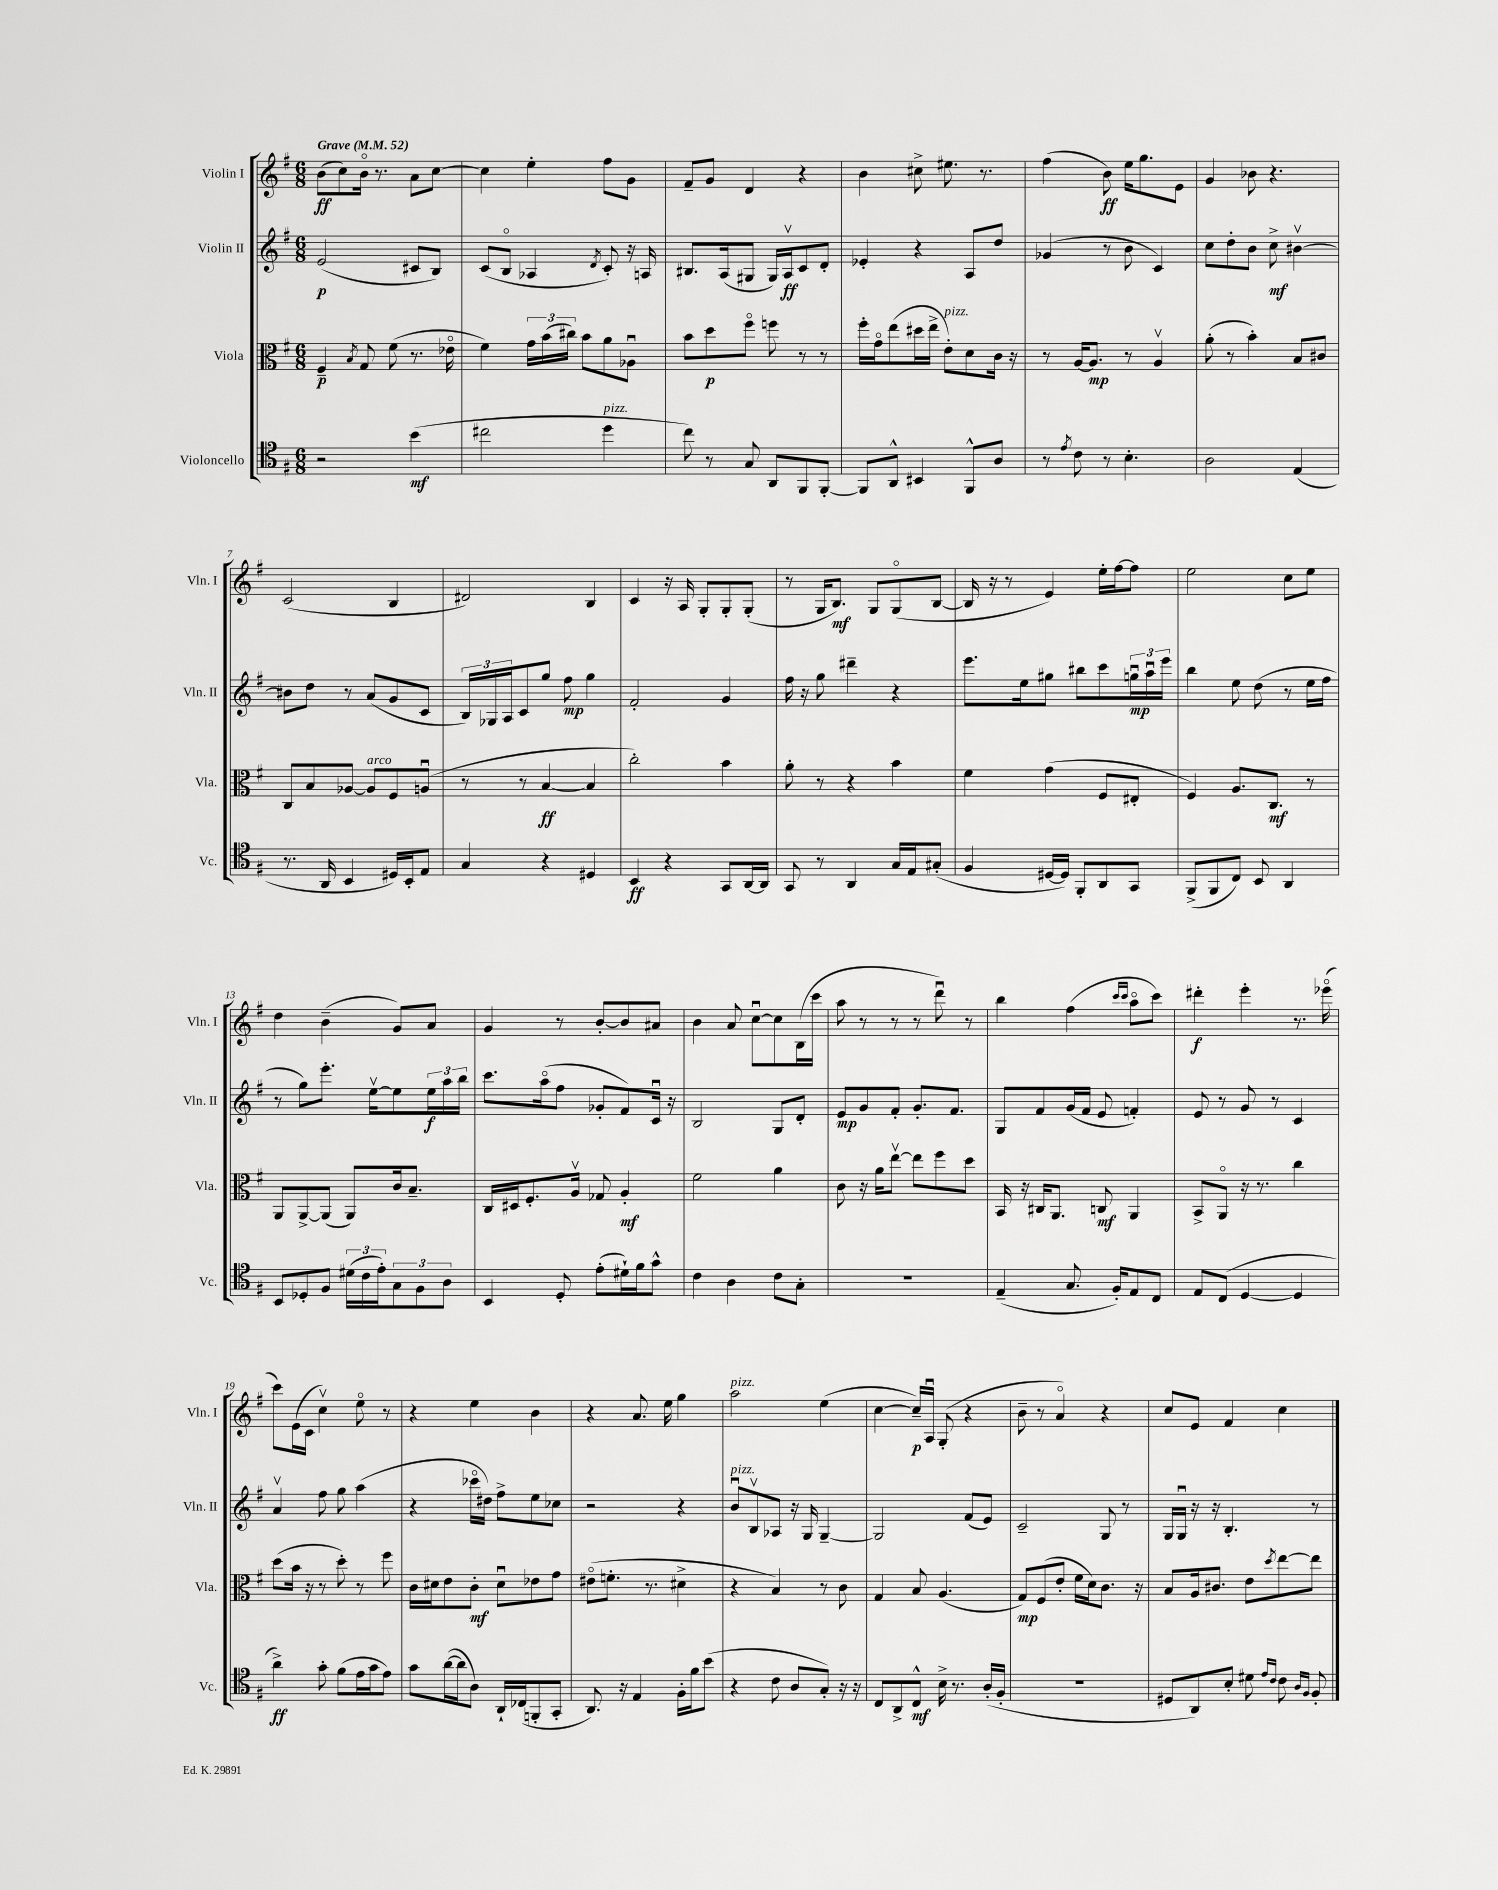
<<
\new StaffGroup <<
\new Staff = "s0" \with { instrumentName = "Violin I" shortInstrumentName = "Vln. I" } {
    \clef treble \key g \major \numericTimeSignature \time 6/8 \tempo "Grave" 4 = 52
    b'8\ff( c''8) b'16\flageolet r8. a'8 c''8~ |
    c''4 e''4-. fis''8 g'8 |
    fis'8-- g'8 d'4 r4 |
    b'4 cis''8-> eis''8. r8. |
    fis''4( b'8\ff) e''16 g''8. e'8 |
    g'4 bes'8 r4. |
    c'2( b4 |
    dis'2) b4 |
    c'4 r16 a16 g8-. g8-. g8-.( |
    r8 g16 b8.\mf) g8 g8\flageolet( b8~ |
    b16 r16 r8 e'4) e''16-. fis''16~ fis''8 |
    e''2 c''8 e''8 |
    d''4 b'4--( g'8) a'8 |
    g'4 r8 b'8~-. b'8 ais'8 |
    b'4 a'8 c''8~\downbow c''8 b16( c'''16 |
    a''8 r8 r8 r8 d'''8\downbow) r8 |
    b''4 fis''4( \grace { c'''16 c'''16 } a''8\flageolet c'''8) |
    dis'''4-.\f e'''4-. r8. ees'''16\flageolet( |
    c'''8) e'16( c'16 c''4\upbow) e''8\flageolet r8 |
    r4 e''4 b'4 |
    r4 a'8. e''16 g''4 |
    a''2^\markup { \italic "pizz." } e''4( |
    c''4~ c''16--\p) a16\downbow g8-.( r4 |
    b'8-- r8 a'4\flageolet) r4 |
    c''8 e'8 fis'4 c''4 \bar "|." |
}
\new Staff = "s1" \with { instrumentName = "Violin II" shortInstrumentName = "Vln. II" } {
    \clef treble \key g \major \numericTimeSignature \time 6/8
    e'2\p( cis'8 b8) |
    c'8( b8\flageolet aes4 \acciaccatura { d'8 } c'8-.) r16 a16 |
    bis8. a16( gis8 gis16) a16\upbow\ff c'8 d'8-. |
    ees'4-. r4 a8 d''8 |
    ges'4( r8 b'8 c'4) |
    c''8 d''8-. b'8 c''8->\mf bis'4~\upbow |
    bis'8 d''8 r8 a'8( g'8 c'8 |
    \tuplet 3/2 { b16) ges16 a16 } c'8 g''8 fis''8\mp g''4 |
    fis'2-. g'4 |
    fis''16 r16 g''8 dis'''4-- r4 |
    e'''8. e''16 gis''8 bis''8 c'''8 \tuplet 3/2 { g''16\downbow\mp a''16\downbow e'''16 } |
    b''4 e''8 d''8( r8 e''16 fis''16 |
    r8 g''8) e'''8.-. e''16~\upbow e''8 \tuplet 3/2 { e''16\f a''16 b''16 } |
    c'''8. a''16\flageolet( fis''8 ges'8-. fis'8) c'16\downbow r16 |
    b2 g8 d'8-. |
    e'8\mp g'8 fis'8-. g'8.-. fis'8. |
    g8 fis'8 g'16( fis'16 e'8 f'4-.) |
    e'8 r8 g'8 r8 c'4 |
    a'4\upbow fis''8 g''8 a''4( |
    r4 ces'''16\flageolet dis''16) fis''8-> e''8 ces''8 |
    r2 r4 |
    b'8\downbow^\markup { \italic "pizz." } b8\upbow aes8 r16 g16 g4~-- |
    g2 fis'8( e'8) |
    c'2-- g8 r8 |
    g16 g16\downbow r16 r16 b4.-. r8 \bar "|." |
}
\new Staff = "s2" \with { instrumentName = "Viola" shortInstrumentName = "Vla." } {
    \clef alto \key g \major \numericTimeSignature \time 6/8
    fis4--\p \acciaccatura { b8 } g8 fis'8( r8. ees'16\flageolet |
    fis'4) \tuplet 3/2 { g'16 b'16( cis''16) } b'8 a'8 aes8\downbow |
    b'8 d''8\p fis''8\flageolet f''8 r8 r8 |
    fis''16-. g'16\flageolet e''8( dis''16 e''16-> e'8-.^\markup { \italic "pizz." }) d'8 c'16 r16 |
    r8 a16~ a8.\mp r8 a4\upbow |
    a'8-.( r8 b'4-.) b8 cis'8 |
    c8 b8 aes8~ aes8^\markup { \italic "arco" } fis8 a8\downbow( |
    r8 r8 b4~\ff b4 |
    c''2-.) b'4 |
    a'8-. r8 r4 b'4 |
    fis'4 g'4( fis8 eis8-. |
    fis4) a8. c8.\mf r8 |
    a,8 a,8~-> a,8( a,8) c'16 b8.-- |
    c16 dis16 fis8.-. a16\upbow ges8 a4-.\mf |
    fis'2 a'4 |
    c'8 r16 a'16 e''8~\upbow e''8 fis''8 d''8 |
    b,16 r16 cis16 a,8. c8\mf a,4 |
    b,8-> a,8\flageolet r16 r8. c''4 |
    d''8( b'16 r16 r8 d''8-.) r8 fis''8 |
    c'16 dis'16 e'8 c'8-.\mf dis'8\downbow ees'8 g'8 |
    eis'8\flageolet( f'8.-. r8. dis'4-> |
    r4 b4) r8 c'8 |
    g4 b8 a4.( |
    g8\mp) fis8( e'8-. fis'16 d'16) c'8. r16 |
    b8 a16 cis'8. e'8 \acciaccatura { d''8 } e''8~ e''8 \bar "|." |
}
\new Staff = "s3" \with { instrumentName = "Violoncello" shortInstrumentName = "Vc." } {
    \clef tenor \key g \major \numericTimeSignature \time 6/8
    r2 b'4\mf( |
    cis''2 d''4^\markup { \italic "pizz." } |
    c''8) r8 g8 a,8 fis,8 fis,8~-. |
    fis,8 a,8-^ bis,4 fis,8-^ a8 |
    r8 \acciaccatura { e'8 } c'8 r8 b4.-. |
    a2 e4( |
    r8. a,16 b,4 dis16) b,16-. e8 |
    g4 r4 dis4 |
    b,4\ff r4 g,8 a,16~ a,16 |
    g,8 r8 a,4 g16 e16 gis8-.( |
    fis4 dis16~ dis16) fis,8-. a,8 g,8 |
    fis,8->( fis,8 c8) b,8 a,4 |
    b,8 des8-. fis8 \tuplet 3/2 { dis'16( c'16 e'16-.) } \tuplet 3/2 { g8 fis8 a8 } |
    b,4 d8-. e'8-.( dis'16-!) fis'16 g'8-^ |
    c'4 a4 c'8 g8-. |
    R2. |
    e4--( g8. fis16-.) e8 c8 |
    e8 c8( d4~ d4 |
    a'4->\ff) g'8-. fis'8( e'16 g'16 e'8) |
    g'8 a'16~( a'16 a8) a,16-! ces16( f,8-. g,8-. |
    a,8.) r16 e4 fis16-. fis'16 b'8( |
    r4 c'8 a8 g8-.) r16 r16 |
    c8 a,8-> c8-^\mf b16-> r8. a16-.( fis16-. |
    R2. |
    dis8 a,8) b8-. dis'8 \grace { e'16 c'16 } c'8 \grace { a16 fis16 } fis8-. \bar "|." |
}
>>
>>
